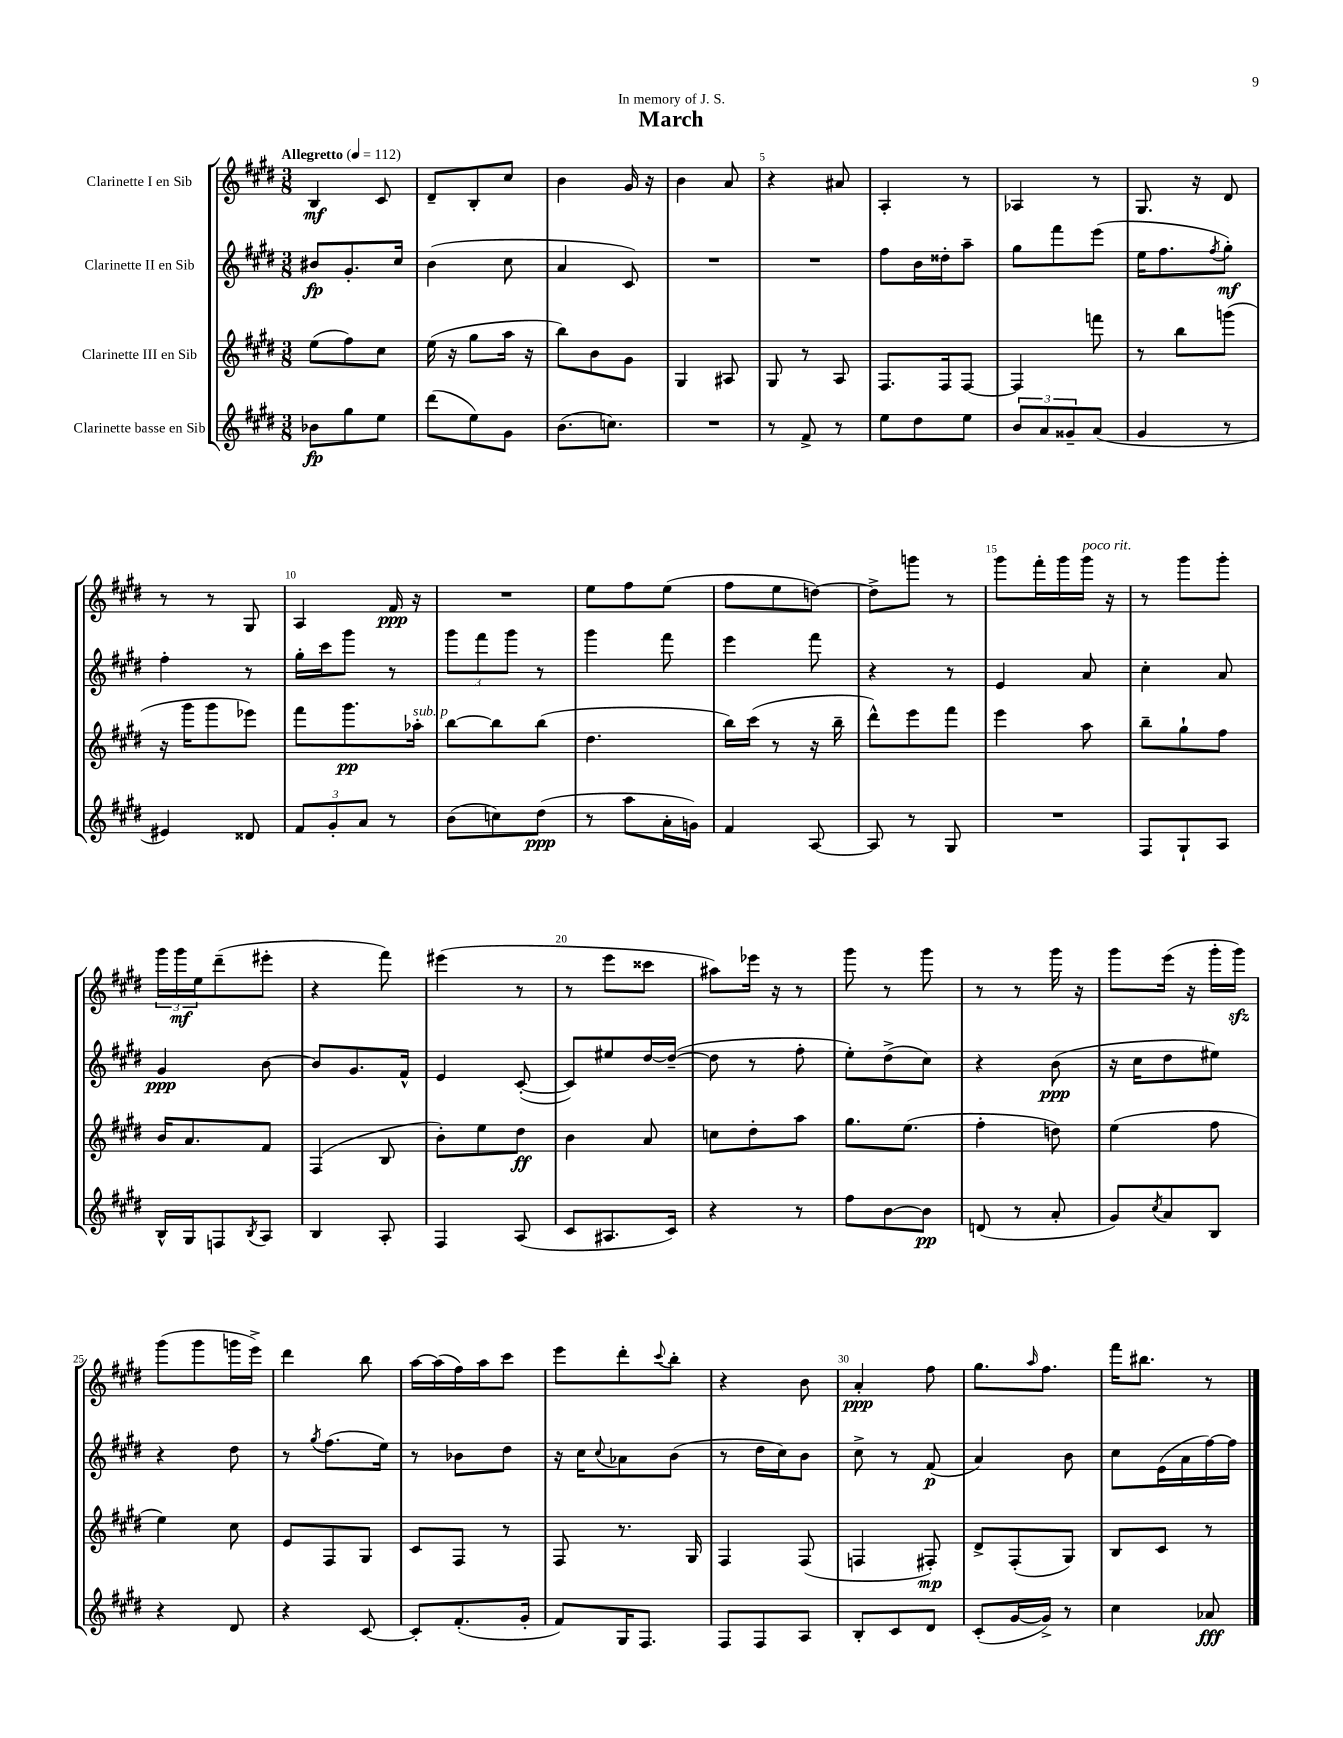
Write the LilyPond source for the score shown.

\header { title = "March" dedication = "In memory of J. S." }
<<
\new StaffGroup <<
\new Staff = "s0" \with { instrumentName = "Clarinette I en Sib" } {
    \clef treble \key e \major \numericTimeSignature \time 3/8 \tempo "Allegretto" 4 = 112
    b4\mf cis'8 |
    dis'8-- b8-. cis''8 |
    b'4 gis'16 r16 |
    b'4 a'8 |
    r4 ais'8 |
    a4-. r8 |
    aes4 r8 |
    gis8. r16 dis'8 |
    r8 r8 gis8 |
    a4 fis'16\ppp r16 |
    R4. |
    e''8 fis''8 e''8( |
    fis''8 e''8 d''8~) |
    d''8-> g'''8 r8 |
    gis'''8 fis'''16-. gis'''16 gis'''16^\markup { \italic "poco rit." } r16 |
    r8 gis'''8 gis'''8-. |
    \tuplet 3/2 { gis'''16 gis'''16\mf e''16 } dis'''8--( eis'''8-. |
    r4 fis'''8) |
    eis'''4( r8 |
    r8 e'''8 cisis'''8 |
    ais''8) ees'''16 r16 r8 |
    gis'''8 r8 gis'''8 |
    r8 r8 gis'''16 r16 |
    gis'''8 e'''16( r16 gis'''16-. gis'''16\sfz) |
    gis'''8( gis'''8 g'''16 e'''16->) |
    dis'''4 b''8 |
    a''16~ a''16( fis''16) a''16 cis'''8 |
    e'''8 dis'''8-. \appoggiatura { cis'''8 } b''8-. |
    r4 b'8 |
    a'4-.\ppp fis''8 |
    gis''8. \grace { a''16 } fis''8. |
    fis'''16 bis''8. r8 \bar "|." |
}
\new Staff = "s1" \with { instrumentName = "Clarinette II en Sib" } {
    \clef treble \key e \major \numericTimeSignature \time 3/8
    bis'8\fp gis'8.-. cis''16 |
    b'4( cis''8 |
    a'4 cis'8) |
    R4. |
    R4. |
    fis''8 b'16 disis''16-. a''8-- |
    gis''8 fis'''8 e'''8( |
    e''16 fis''8. \acciaccatura { fis''8 } gis''8-.\mf) |
    fis''4-. r8 |
    gis''16-. cis'''16 gis'''8 r8 |
    \tuplet 3/2 { gis'''8 fis'''8 gis'''8 } r8 |
    gis'''4 fis'''8 |
    e'''4 fis'''8 |
    r4 r8 |
    e'4 a'8 |
    cis''4-. a'8 |
    gis'4\ppp b'8~ |
    b'8 gis'8. fis'16-^ |
    e'4 cis'8~-.( |
    cis'8) eis''8 dis''16~ dis''16~--( |
    dis''8 r8 fis''8-. |
    e''8-.) dis''8->( cis''8) |
    r4 b'8\ppp( |
    r16 cis''16 dis''8 eis''8) |
    r4 dis''8 |
    r8 \acciaccatura { gis''8 } fis''8.( e''16) |
    r8 bes'8 dis''8 |
    r16 cis''16 \appoggiatura { cis''8 } aes'8 b'8( |
    r8 dis''16 cis''16) b'8 |
    cis''8-> r8 fis'8\p( |
    a'4) b'8 |
    cis''8 e'16( a'16 fis''16~) fis''16 \bar "|." |
}
\new Staff = "s2" \with { instrumentName = "Clarinette III en Sib" } {
    \clef treble \key e \major \numericTimeSignature \time 3/8
    e''8( fis''8) cis''8 |
    e''16( r16 gis''8 a''16 r16 |
    b''8) b'8 gis'8 |
    gis4 ais8 |
    gis8 r8 a8 |
    fis8. fis16 fis8~ |
    fis4 f'''8 |
    r8 b''8 g'''8( |
    r16 gis'''16 gis'''8 ees'''8) |
    fis'''8 gis'''8.\pp aes''16-.^\markup { \italic "sub. p" } |
    b''8~ b''8 b''8( |
    dis''4. |
    b''16) cis'''16( r8 r16 b''16-- |
    dis'''8-^) e'''8 fis'''8 |
    e'''4 a''8 |
    b''8-- gis''8-! fis''8 |
    b'16 a'8. fis'8 |
    fis4( b8 |
    b'8-.) e''8 dis''8\ff |
    b'4 a'8 |
    c''8 dis''8-. a''8 |
    gis''8. e''8.( |
    fis''4-. d''8) |
    e''4( fis''8 |
    e''4) cis''8 |
    e'8 fis8 gis8 |
    cis'8 fis8 r8 |
    fis8 r8. gis16 |
    fis4 fis8( |
    f4 fis8-.\mp) |
    dis'8-> fis8-.( gis8) |
    b8 cis'8 r8 \bar "|." |
}
\new Staff = "s3" \with { instrumentName = "Clarinette basse en Sib" } {
    \clef treble \key e \major \numericTimeSignature \time 3/8
    bes'8\fp gis''8 e''8 |
    dis'''8( e''8) gis'8 |
    b'8.( c''8.) |
    R4. |
    r8 fis'8-> r8 |
    e''8 dis''8 e''8 |
    \tuplet 3/2 { b'8 a'8 gisis'8-- } a'8( |
    gis'4 r8 |
    eis'4) disis'8 |
    \tuplet 3/2 { fis'8 gis'8-. a'8 } r8 |
    b'8( c''8) dis''8\ppp( |
    r8 a''8 a'16-. g'16) |
    fis'4 a8~ |
    a8 r8 gis8 |
    R4. |
    fis8 gis8-! a8 |
    b16-^ gis16 f8 \acciaccatura { b8 } a8 |
    b4 a8-. |
    fis4 a8( |
    cis'8 ais8. cis'16) |
    r4 r8 |
    fis''8 b'8~ b'8\pp |
    d'8( r8 a'8-. |
    gis'8) \acciaccatura { cis''8 } a'8 b8 |
    r4 dis'8 |
    r4 cis'8~ |
    cis'8-. fis'8.-.( gis'16-. |
    fis'8) gis16 fis8. |
    fis8 fis8 a8 |
    b8-. cis'8 dis'8 |
    cis'8-.( gis'16~ gis'16->) r8 |
    cis''4 aes'8\fff \bar "|." |
}
>>
>>
\layout { \context { \Score \override BarNumber.break-visibility = ##(#f #t #t) barNumberVisibility = #(every-nth-bar-number-visible 5) } }
